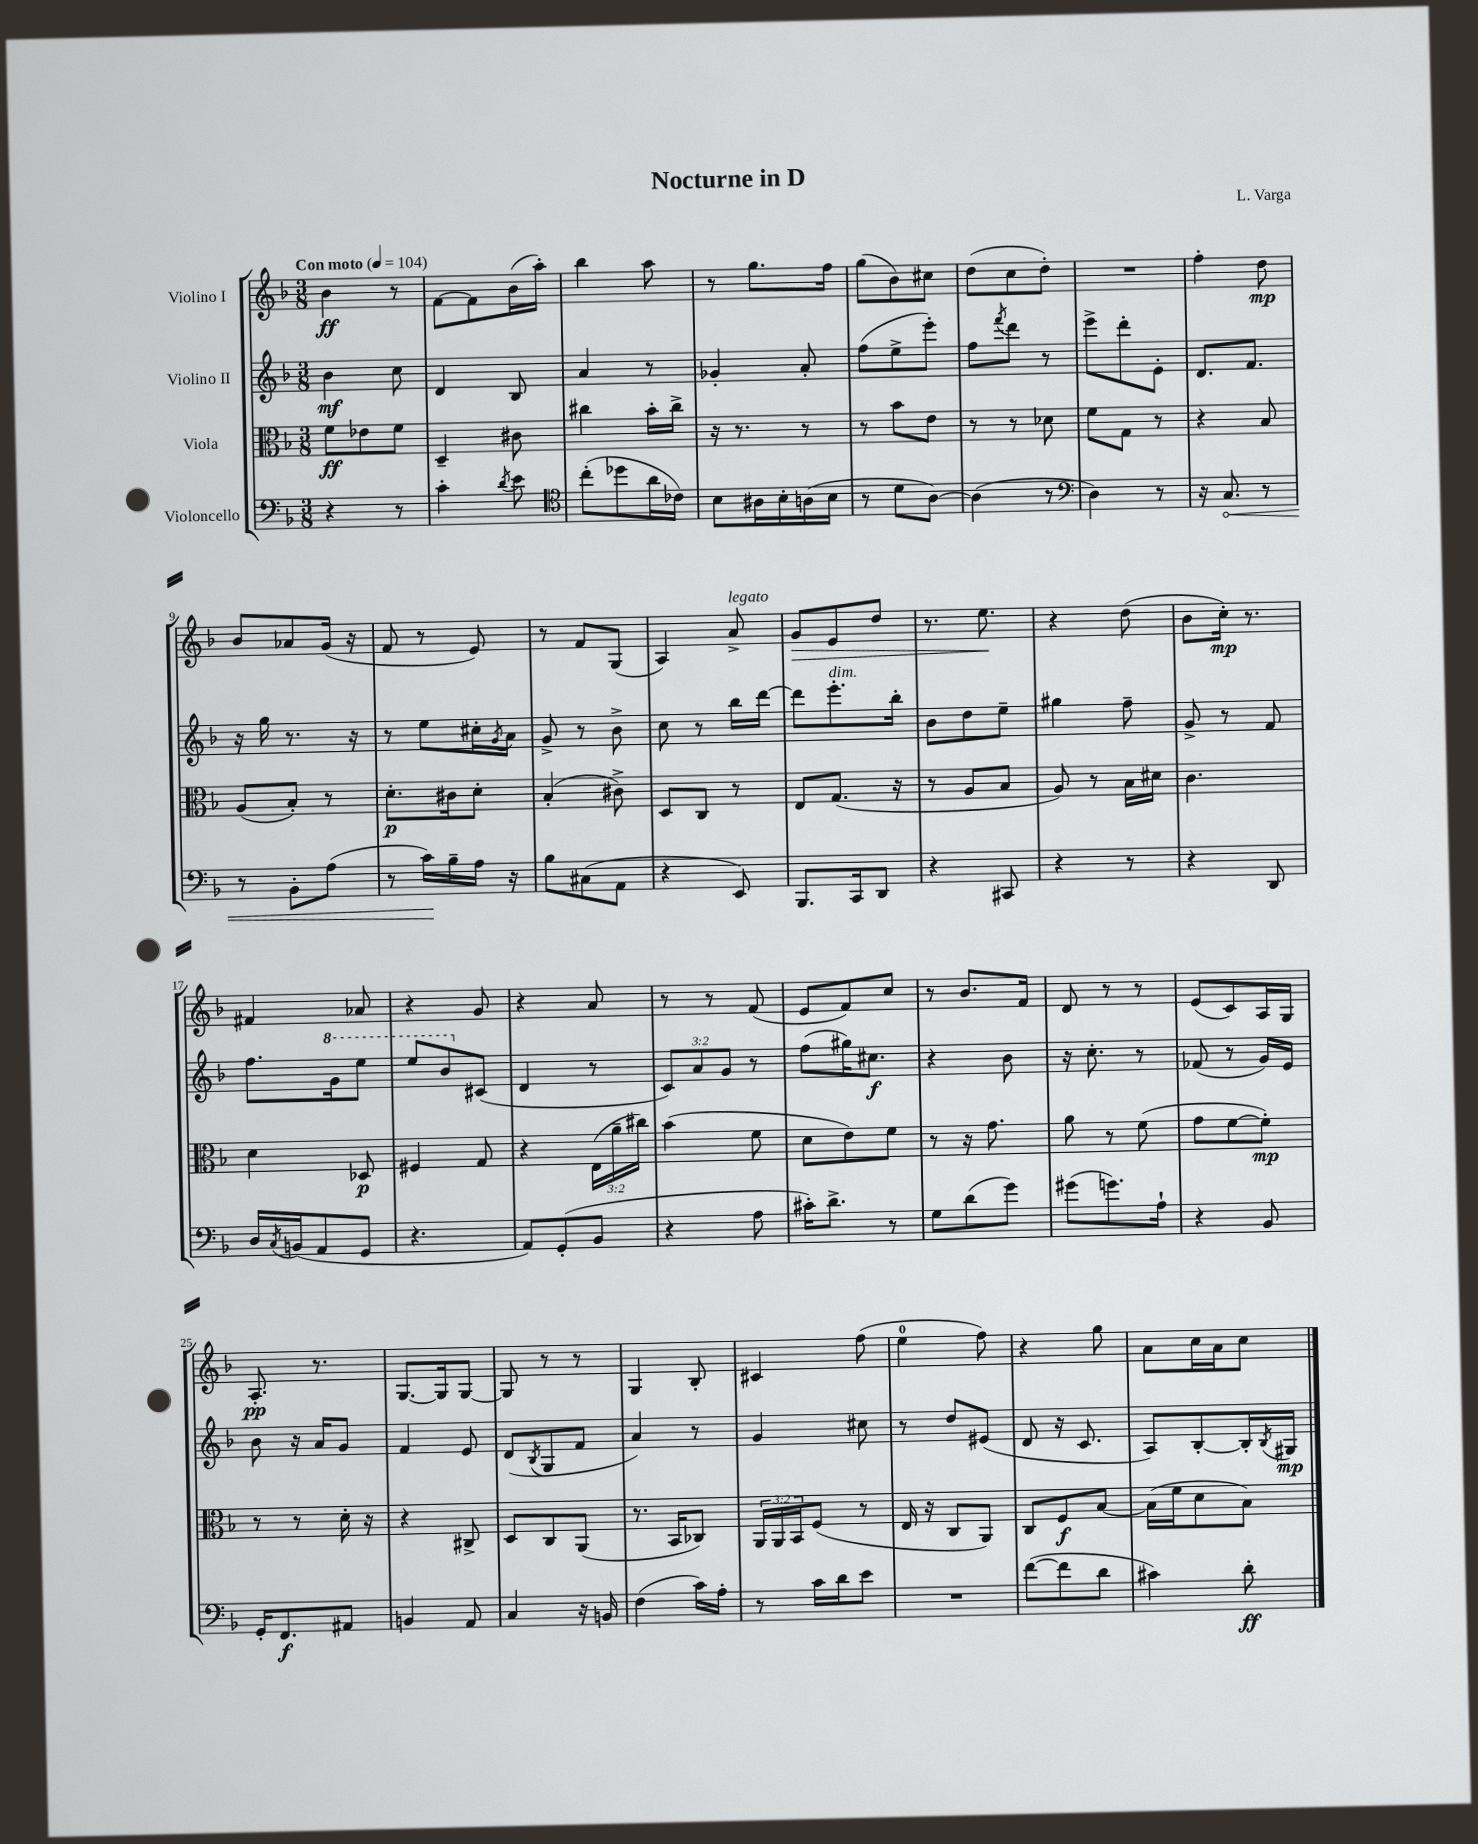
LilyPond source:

\header { title = "Nocturne in D" composer = "L. Varga" }
<<
\new StaffGroup <<
\new Staff = "s0" \with { instrumentName = "Violino I" } {
    \clef treble \key f \major \numericTimeSignature \time 3/8 \tempo "Con moto" 4 = 104
    bes'4\ff r8 |
    f'8~ f'8 bes'16( a''16-.) |
    bes''4 a''8 |
    r8 g''8. f''16 |
    g''8( bes'8) cis''8 |
    d''8( c''8 d''8-.) |
    R4. |
    f''4-. d''8\mp |
    bes'8 aes'8 g'16( r16 |
    f'8 r8 e'8) |
    r8 f'8 g8( |
    a4) a'8->^\markup { \italic "legato" } |
    g'8\> e'8 d''8 |
    r8. e''8.\! |
    r4 d''8( |
    bes'8 c''16-.\mp) r8. |
    fis'4 aes'8 |
    r4 g'8 |
    r4 a'8 |
    r8 r8 f'8( |
    e'8 f'8) c''8 |
    r8 bes'8. f'16 |
    d'8 r8 r8 |
    e'8( c'8) a16 g16 |
    a8.-.\pp r8. |
    g8.~ g16 g8~ |
    g8 r8 r8 |
    g4 bes8-. |
    cis'4 f''8( |
    e''4-0 f''8) |
    r4 g''8 |
    a'8 c''16 a'16 c''8 \bar "|." |
}
\new Staff = "s1" \with { instrumentName = "Violino II" } {
    \clef treble \key f \major \numericTimeSignature \time 3/8 \override Staff.TupletNumber.text = #tuplet-number::calc-fraction-text
    bes'4\mf c''8 |
    d'4 bes8 |
    a'4 r8 |
    ges'4-. a'8-. |
    f''8( e''8-> e'''8-.) |
    f''8 \acciaccatura { f'''8 } d'''8 r8 |
    e'''8-> d'''8-. e'8-. |
    d'8. f'8. |
    r16 g''16 r8. r16 |
    r8 e''8 cis''16-. \acciaccatura { g'8 } a'16 |
    g'8-> r8 bes'8-> |
    c''8 r8 bes''16 d'''16~ |
    d'''8 e'''8.-.^\markup { \italic "dim." } bes''16-. |
    bes'8 d''8 e''8-- |
    gis''4 f''8-- |
    g'8-> r8 f'8 |
    f''8. \ottava #1 g''16 e'''8 |
    e'''8 bes''8 \ottava #0 cis'8( |
    d'4 r8 |
    \tuplet 3/2 { c'8) a'8 g'8 } r8 |
    f''8( gis''16) cis''8.\f |
    r4 bes'8 |
    r16 c''8.-. r8 |
    fes'8( r8 g'16) e'16 |
    bes'8 r16 a'16 g'8 |
    f'4 e'8 |
    d'8( \acciaccatura { bes8 } g8 f'8 |
    a'4) r8 |
    g'4 cis''8 |
    r8 d''8 eis'8( |
    d'8 r16 c'8. |
    a8) bes8~-. bes16-. \acciaccatura { bes8 } gis16\mp \bar "|." |
}
\new Staff = "s2" \with { instrumentName = "Viola" } {
    \clef alto \key f \major \numericTimeSignature \time 3/8 \override Staff.TupletNumber.text = #tuplet-number::calc-fraction-text
    f'8\ff ees'8 f'8 |
    d4-- cis'8 |
    cis''4 bes'16-. cis''16-> |
    r16 r8. r8 |
    r8 bes'8 e'8 |
    r8 r8 des'8 |
    f'8 g8 r8 |
    r4 bes8 |
    a8( bes8-.) r8 |
    d'8.-.\p cis'16 d'8-. |
    bes4-.( cis'8->) |
    d8 c8 r8 |
    e8 g8.( r16 |
    r8 a8 bes8 |
    a8) r8 bes16 dis'16 |
    c'4. |
    d'4 des8\p |
    fis4 g8 |
    r4 \tuplet 3/2 { e16( a'16-- cis''16) } |
    bes'4( f'8 |
    d'8 e'8) f'8 |
    r8 r16 g'8. |
    a'8 r8 f'8( |
    g'8 f'8~ f'8-.\mp) |
    r8 r8 d'16-. r16 |
    r4 cis8-> |
    d8 c8 a,8( |
    r8. bes,16 ces8) |
    \tuplet 3/2 { a,16 a,16 bes,16 } f8( r8 |
    e16 r16 c8 a,8) |
    c8 f8\f bes8~ |
    bes16( f'16 d'8 bes8) \bar "|." |
}
\new Staff = "s3" \with { instrumentName = "Violoncello" } {
    \clef bass \key f \major \numericTimeSignature \time 3/8
    r4 r8 |
    c'4-. \acciaccatura { d'8 } e'8 |
    \clef tenor c''8-.( des''8 a'16 ces'16) |
    bes8 ais16 bes16-. a16( bes16 |
    r8 d'8 a8~) |
    a4( r8 |
    \clef bass d4) r8 |
    r16 \once \override Hairpin.circled-tip = ##t c8.\< r8 |
    r8 bes,8-. a8( |
    r8 c'16\!) bes16-- a16 r16 |
    bes8 cis8( a,8 |
    r4 e,8) |
    bes,,8. c,16 d,8 |
    r4 cis,8 |
    r4 r8 |
    r4 d,8 |
    d16 \acciaccatura { c8 } b,16( a,8 g,8 |
    r4. |
    a,8) g,8-.( bes,8 |
    r4 a8 |
    cis'16-.) d'8.-> r8 |
    g8 d'8( g'8) |
    gis'8( g'8.) a16-! |
    r4 bes,8 |
    g,16-. f,8.\f ais,8 |
    b,4 a,8 |
    c4 r16 b,16 |
    f4( c'16) a16-. |
    r8 c'16 d'16 e'8 |
    R4. |
    f'8~( f'8 d'8 |
    cis'4) d'8-.\ff \bar "|." |
}
>>
>>
